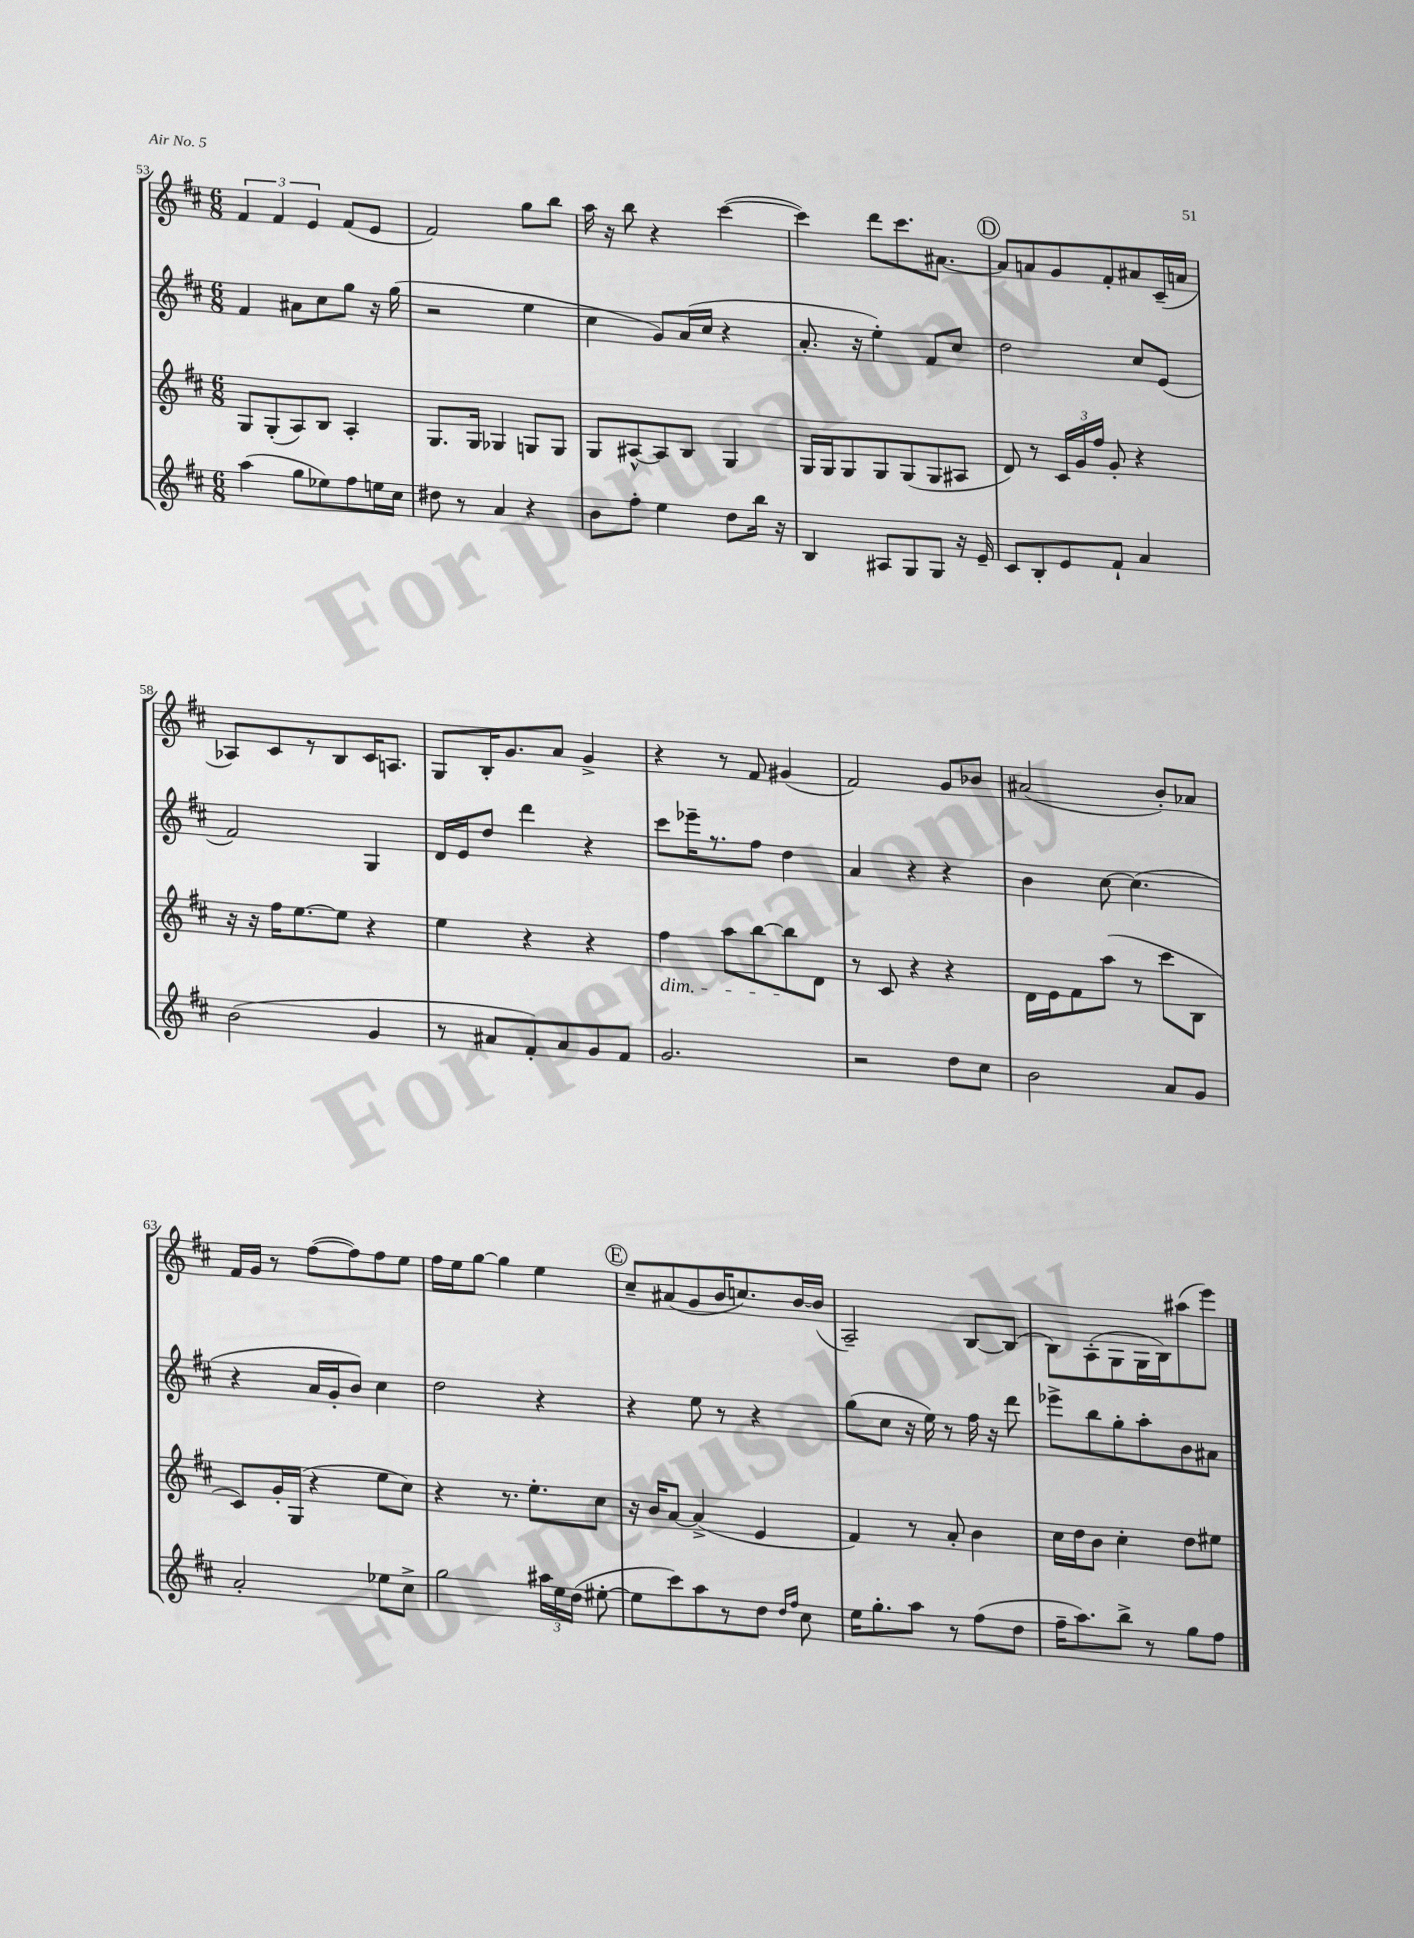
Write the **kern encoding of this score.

**kern	**kern	**kern	**kern
*staff4	*staff3	*staff2	*staff1
*clefG2	*clefG2	*clefG2	*clefG2
*k[f#c#]	*k[f#c#]	*k[f#c#]	*k[f#c#]
*M6/8	*M6/8	*M6/8	*M6/8
(4aa\	8G/L	4f#/	6f#/
.	(8G'/	.	.
.	.	.	6f#/
8gg\L	8A/)	8a#\L	.
.	.	.	6e/
8ee-\)	8B/J	8cc#\	.
8ff#\	4A'/	8gg\J	(8f#/L
16ee\L	.	16r	8e/J
16cc#\JJ	.	(16gg\	.
=	=	=	=
8dd#\	8.G/L	2r	2f#/)
8r	.	.	.
.	16G/Jk	.	.
4a/	4G-/	.	.
4r	8G/L	4ee\	8gg\L
.	8G/J	.	8bb\J
=	=	=	=
8b\L	8G/L	4cc#\	16aa\
.	.	.	16r
8ff#'\J	[8A#^^/	.	8bb\
4ee\	8A#/]	8g/L)	4r
.	8B/J	(16a/L	.
.	.	16cc#/JJ	.
8dd\L	4G/	4r	([4ccc#\
16bb\Jk	.	.	.
16r	.	.	.
=	=	=	=
4B/	16G/LL	8.a'/	4ccc#\])
.	16G/J	.	.
.	8G/	.	.
.	.	16r	.
8A#/L	8G/	4ee'\)	8ddd\L
8G/	(8G/	.	8.ccc#\
8G/J	8G/	8f#/L	.
.	.	.	[8.a#\J
16r	8A#/J	8cc#/J	.
16e~/	.	.	.
=	=	=	=
8c#/L	8d/)	2dd\	8a#/]L
8B'/	8r	.	8a/
8e/	24c#/LL	.	8g/
.	24g/	.	.
.	24ff#/JJ	.	.
8f#`/J	8g'/	.	8f#'/
4a/	4r	8cc#/L	8a#/
.	.	(8e/J	(16c#~/L
.	.	.	16a/JJ
=	=	=	=
(2b\	16r	2f#/)	8A-/L)
.	16r	.	.
.	16ff#\LK	.	8c#/
.	[8.ee\	.	.
.	.	.	8r
.	8ee\]J	.	8B/
4g/	4r	4G/	16c#/K
.	.	.	8.A/J
=	=	=	=
8r	4ee\	16d/LL	8G/L
.	.	16e/J	.
8a#/L	.	8dd/J	16B'/K
.	.	.	8.g/
8f#'/)	4r	4ddd\	.
8a#/	.	.	8a/J
8g/	4r	4r	4g^/
8f#/J	.	.	.
=	=	=	=
2.g/	4ff#\	8ccc#\L	4r
.	.	16eee-~\K	.
.	.	8.r	.
.	8aa\L	.	8r
.	[8bb\	8ff#\J	8f#/
.	8bb\]	4dd\	(4g#/
.	8d\J	.	.
=	=	=	=
2r	8r	4a/	2f#/)
.	8c#/	.	.
.	4r	4r	.
8dd\L	4r	4r	8g/L
8cc#\J	.	.	8b-/J
=	=	=	=
2b\	16d\LL	4b\	(2a#/
.	16e\J	.	.
.	8f#\	.	.
.	(8aa\J	[8cc#\	.
.	8r	(4.cc#\]	.
8a/L	8ccc#\L	.	8b'/L)
8g/J	8B\J	.	8a-/J
=	=	=	=
2a'/	8c#/L)	4r	16f#/LL
.	.	.	16g/JJ
.	16g'/L	.	8r
.	(16G/JJ	.	.
.	4r	16a/LL	([8ff#\L
.	.	16g'/J	.
.	.	8b/J)	8ff#\])
8ee-\L	8ee\L	4cc#\	8ff#\
8cc#^\J	8cc#\J)	.	8ee\J
=	=	=	=
2gg\	4r	2dd\	16ff#\LL
.	.	.	16ee\J
.	.	.	[8gg\J
.	8.r	.	4gg\]
.	8.ee'\L	.	.
24aa#\LL	.	4r	4ee\
24ee\	.	.	.
(24dd\JJ	.	.	.
[8ee#'\	8cc#\J	.	.
=	=	=	=
8ee#\]L	16r	4r	8cc#~/L
.	16b/LK	.	.
8ccc#\)	[8a/J	.	(8a#/
8aa\	(4a^/]	8ee\	8g/
8r	.	8r	16b/K
.	.	.	8.cc/)
8dd\J	4e/	4r	.
16qqdd/LL	.	.	.
16qqff#/JJ	.	.	.
8cc#\	.	.	[16b/L
.	.	.	(16b/]JJ
=	=	=	=
16ee\LK	4f#/)	(8gg\L	2A~/)
8.gg'\	.	.	.
.	.	8cc#\J	.
8aa\J	8r	16r	.
.	.	16ee\)	.
8r	8a'/	8r	.
(8ff#\L	4b\	16ff#\	[8B/L
.	.	16r	.
8dd\J	.	8ddd\	(8B/]J
=	=	=	=
16ff#~\LK	16cc#\LL	8eee-^\L	8B\L)
8.aa\)	16dd\J	.	.
.	8b\J	8bb\	(8A'\
8bb^\J	4cc#'\	8gg'\	8G\
8r	.	8aa'\	16G\L
.	.	.	16B\J)
8gg\L	8dd\L	8b\	(8aa#\
8ff#\J	8ee#\J	8a#\J	8eee\J)
==	==	==	==
*-	*-	*-	*-
